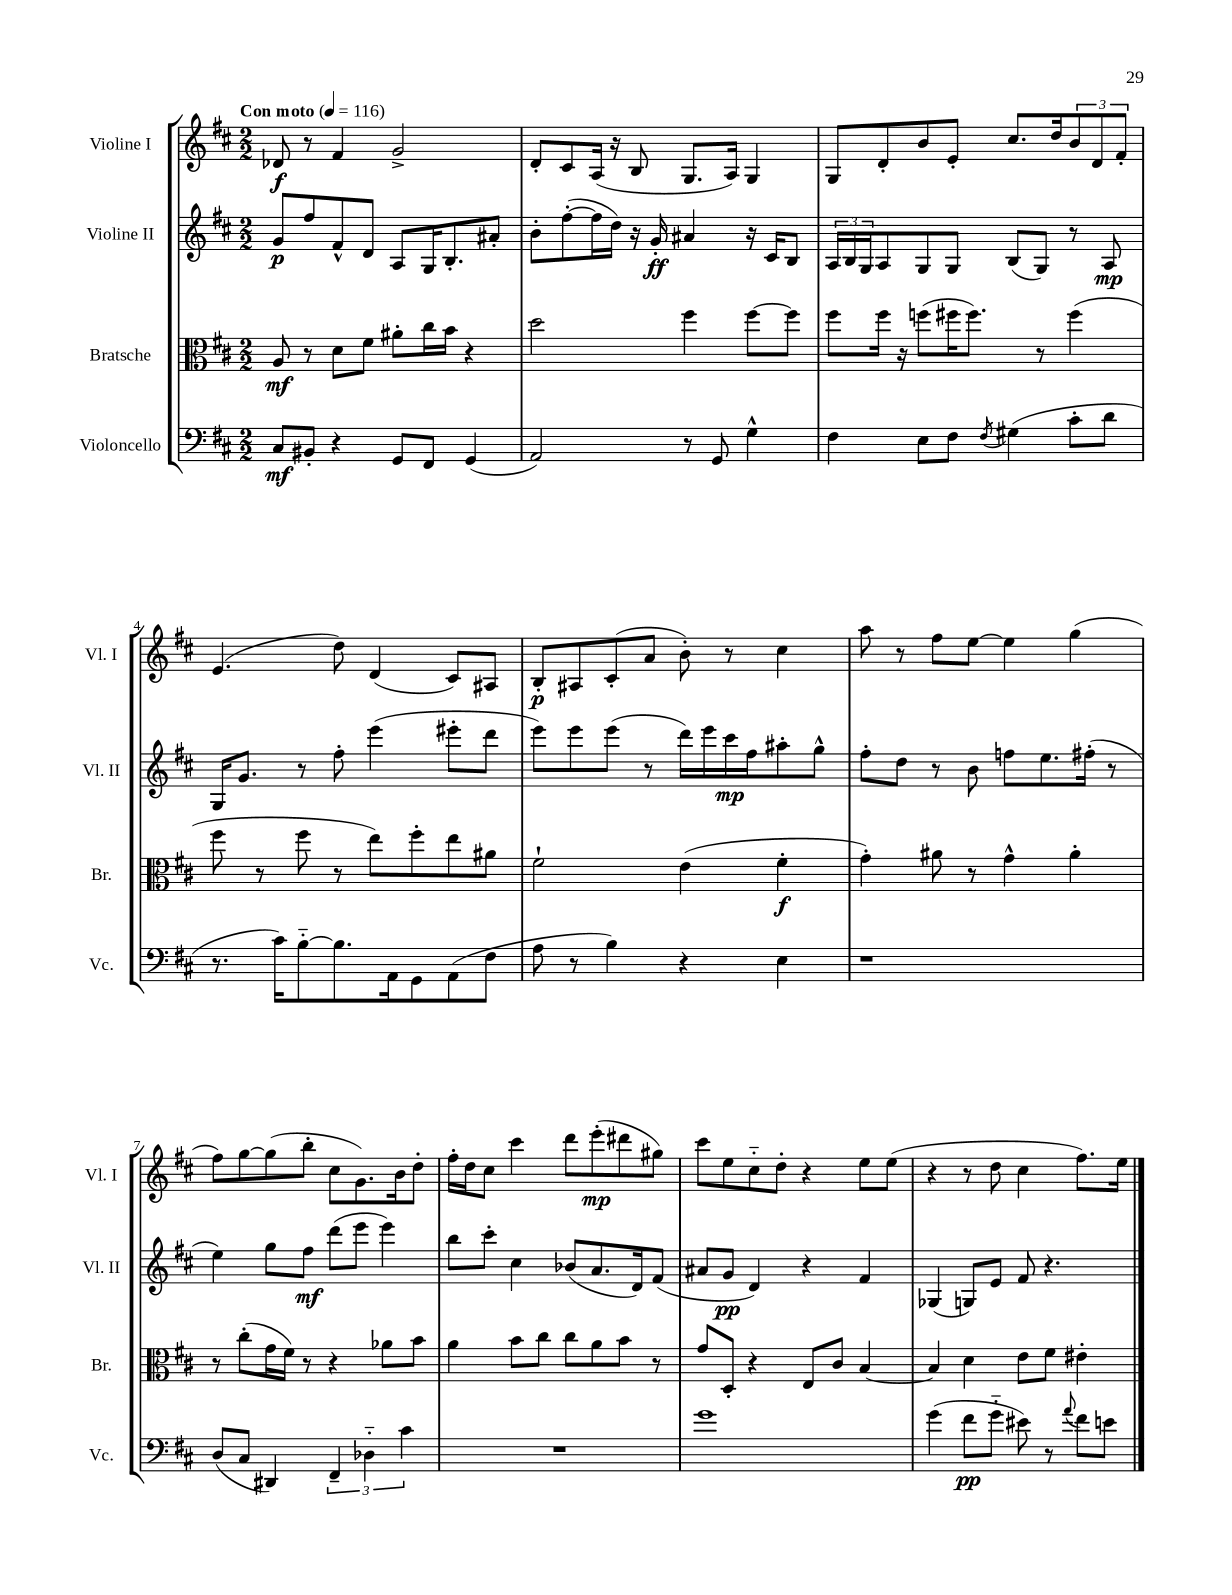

**kern	**dynam	**kern	**dynam	**kern	**dynam	**kern	**dynam
*part4	*part4	*part3	*part3	*part2	*part2	*part1	*part1
*staff4	*staff4	*staff3	*staff3	*staff2	*staff2	*staff1	*staff1
*I"Violoncello	*	*I"Bratsche	*	*I"Violine II	*	*I"Violine I	*
*I'Vc.	*	*I'Br.	*	*I'Vl. II	*	*I'Vl. I	*
*clefF4	*	*clefC3	*	*clefG2	*	*clefG2	*
*k[f#c#]	*	*k[f#c#]	*	*k[f#c#]	*	*k[f#c#]	*
*M2/2	*	*M2/2	*	*M2/2	*	*M2/2	*
*MM116	*	*MM116	*	*MM116	*	*MM116	*
=1	=1	=1	=1	=1	=1	=1	=1
!	!	!	!	!	!	!LO:TX:a:B:t=Con moto	!
8C#/L	mf	8A/	mf	8g/L	p	8d-X/	f
8BB#X'/J	.	8r	.	8ff#/	.	8r	.
4r	.	8d\L	.	8f#^^/	.	4f#/	.
.	.	8f#\J	.	8d/J	.	.	.
8GG/L	.	8a#X'\L	.	8A/L	.	2g^/	.
8FF#/J	.	16cc#\L	.	16G/K	.	.	.
.	.	16b\JJ	.	8.B'/	.	.	.
(4GG/	.	4r	.	.	.	.	.
.	.	.	.	8a#X'/J	.	.	.
=2	=2	=2	=2	=2	=2	=2	=2
2AA/)	.	2dd\	.	8b'\L	.	8d'/L	.
.	.	.	.	([8ff#'\	.	8c#/	.
.	.	.	.	16ff#\L]	.	(16A/Jk	.
.	.	.	.	16dd\JJ)	.	16r	.
.	.	.	.	16r	.	8B/	.
.	.	.	.	16g'/	ff	.	.
8r	.	4ff#\	.	4a#X/	.	8.G/L	.
8GG/	.	.	.	.	.	.	.
.	.	.	.	.	.	16A/Jk)	.
4G^^\	.	[8ff#\L	.	16r	.	4G/	.
.	.	.	.	16c#/KL	.	.	.
.	.	8ff#\J]	.	8B/J	.	.	.
=3	=3	=3	=3	=3	=3	=3	=3
4F#\	.	8ff#\L	.	24A/LL	.	8G/L	.
.	.	.	.	24B/	.	.	.
.	.	.	.	24G/J	.	.	.
.	.	16ff#\Jk	.	8A/	.	8d'/	.
.	.	16r	.	.	.	.	.
8E\L	.	(8ffn\L	.	8G/	.	8b/	.
8F#\J	.	16ff#X\K	.	8G/J	.	8e'/J	.
.	.	8.ff#\J)	.	.	.	.	.
8qF#/	.	.	.	.	.	.	.
(4G#X\	.	.	.	(8B/L	.	8.cc#/L	.
.	.	8r	.	8G/J)	.	.	.
.	.	.	.	.	.	16dd/k	.
8c#'\L	.	(4ff#\	.	8r	.	12b/	.
.	.	.	.	.	.	12d/	.
8d\J	.	.	.	8A/	mp	.	.
.	.	.	.	.	.	12f#'/J	.
!!LO:LB:g=z
=4	=4	=4	=4	=4	=4	=4	=4
8.r	.	8ff#\	.	16G/KL	.	(4.e/	.
.	.	.	.	8.g/J	.	.	.
.	.	8r	.	.	.	.	.
16c#\KL)	.	.	.	.	.	.	.
[8B\	.	8ff#\	.	8r	.	.	.
8.B\]	.	8r	.	8ff#'\	.	8dd\)	.
.	.	8ee\L)	.	(4eee\	.	(4d/	.
16AA\k	.	.	.	.	.	.	.
8GG\	.	8ff#'\	.	.	.	.	.
(8AA\	.	8ee\	.	8eee#X'\L	.	8c#/L)	.
8F#\J	.	8a#X\J	.	8ddd\J	.	8A#X/J	.
=5	=5	=5	=5	=5	=5	=5	=5
8A\	.	2f#`\	.	8eee\L)	.	8B'/L	p
8r	.	.	.	8eee\	.	8A#X/	.
4B\)	.	.	.	(8eee\J	.	(8c#'/	.
.	.	.	.	8r	.	8a/J	.
4r	.	(4e\	.	16ddd\LL)	.	8b'\)	.
.	.	.	.	16eee\	.	.	.
.	.	.	.	16ccc#\	mp	8r	.
.	.	.	.	16ff#\J	.	.	.
4E\	.	4f#'\	f	8aa#X'\	.	4cc#\	.
.	.	.	.	8gg^^\J	.	.	.
=6	=6	=6	=6	=6	=6	=6	=6
1r	.	4g'\)	.	8ff#'\L	.	8aa\	.
.	.	.	.	8dd\J	.	8r	.
.	.	8a#X\	.	8r	.	8ff#\L	.
.	.	8r	.	8b\	.	[8ee\J	.
.	.	4g^^\	.	8ffn\L	.	4ee\]	.
.	.	.	.	8.ee\	.	.	.
.	.	4a#'\	.	.	.	(4gg\	.
.	.	.	.	(16ff#X'\Jk	.	.	.
.	.	.	.	8r	.	.	.
!!LO:LB:g=z
=7	=7	=7	=7	=7	=7	=7	=7
(8D/L	.	8r	.	4ee\)	.	8ff#\L)	.
8C#/J	.	(8cc#'\L	.	.	.	[8gg\	.
4DD#X/)	.	16g\L	.	8gg\L	.	(8gg\]	.
.	.	16f#\JJ)	.	.	.	.	.
.	.	8r	.	8ff#\J	mf	8bb'\J	.
6FF#~/	.	4r	.	(8ddd\L	.	8cc#\L	.
.	.	.	.	8eee\J	.	8.g\)	.
6D-X\	.	.	.	.	.	.	.
.	.	8a-X\L	.	4eee\)	.	.	.
.	.	.	.	.	.	16b\k	.
6c#\	.	.	.	.	.	.	.
.	.	8b\J	.	.	.	8dd'\J	.
=8	=8	=8	=8	=8	=8	=8	=8
1r	.	4a\	.	8bb\L	.	16ff#'\LL	.
.	.	.	.	.	.	16dd\J	.
.	.	.	.	8ccc#'\J	.	8cc#\J	.
.	.	8b\L	.	4cc#\	.	4ccc#\	.
.	.	8cc#\J	.	.	.	.	.
.	.	8cc#\L	.	(8b-X/L	.	8ddd\L	.
.	.	8a\	.	8.a/	.	(8eee'\	mp
.	.	8b\J	.	.	.	8ddd#X\	.
.	.	.	.	16d/k)	.	.	.
.	.	8r	.	(8f#/J	.	8gg#X\J)	.
=9	=9	=9	=9	=9	=9	=9	=9
1g	.	8g/L	.	8a#X/L	.	8ccc#\L	.
.	.	8D'/J	.	8g/J	pp	8ee\	.
.	.	4r	.	4d/)	.	8cc#\	.
.	.	.	.	.	.	8dd'\J	.
.	.	8E/L	.	4r	.	4r	.
.	.	8c#/J	.	.	.	.	.
.	.	[4B/	.	4f#/	.	8ee\L	.
.	.	.	.	.	.	(8ee\J	.
=10	=10	=10	=10	=10	=10	=10	=10
(4g\	.	4B/]	.	(4G-X/	.	4r	.
8f#\L	pp	4d\	.	8Gn/L)	.	8r	.
8g\J	.	.	.	8e/J	.	8dd\	.
8e#X\)	.	8e\L	.	8f#/	.	4cc#\	.
8r	.	8f#\J	.	4.r	.	.	.
8qqa/	.	.	.	.	.	.	.
8f#\L	.	4e#X'\	.	.	.	8.ff#\L)	.
8en\J	.	.	.	.	.	.	.
.	.	.	.	.	.	16ee\Jk	.
==	==	==	==	==	==	==	==
*-	*-	*-	*-	*-	*-	*-	*-
